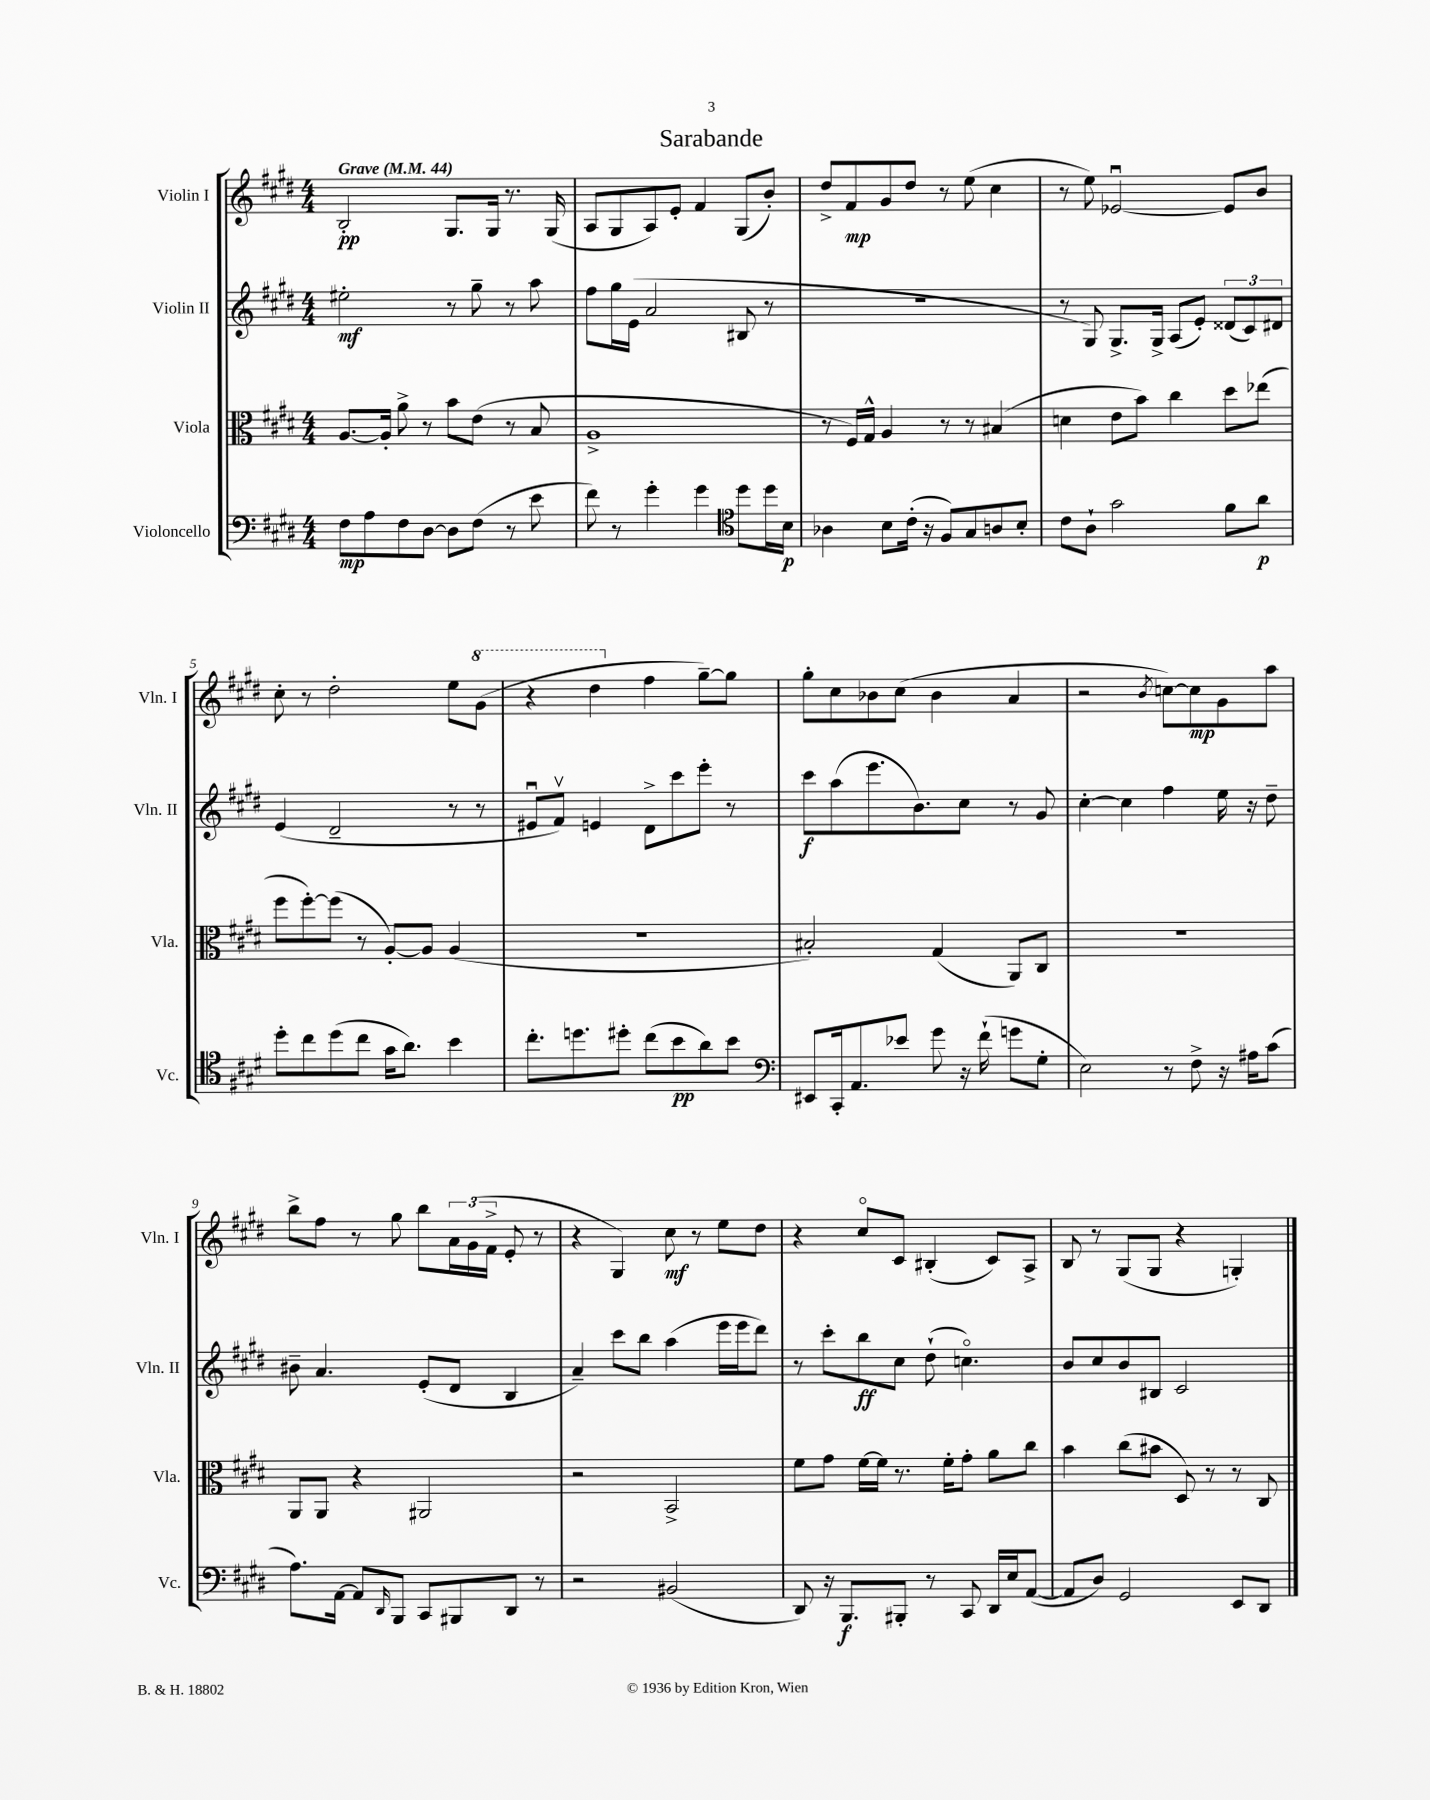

**kern	**kern	**kern	**kern
*staff4	*staff3	*staff2	*staff1
*clefF4	*clefC3	*clefG2	*clefG2
*k[f#c#g#d#]	*k[f#c#g#d#]	*k[f#c#g#d#]	*k[f#c#g#d#]
*M4/4	*M4/4	*M4/4	*M4/4
*MM44	*MM44	*MM44	*MM44
8F#	[8.A	2ee#'	2B'
8A	.	.	.
.	16A']	.	.
8F#	8a^	.	.
[8D#	8r	.	.
8D#]	8b	8r	8.G#
(8F#	(8e	8gg#~	.
.	.	.	16G#
8r	8r	8r	8.r
8e	8B	8aa	.
.	.	.	(16G#
=	=	=	=
8f#)	1A^	8ff#	8A
8r	.	16gg#	8G#
.	.	(16e	.
4g#'	.	2a	8A)
.	.	.	8e'
4g#	.	.	4f#
*clefC4	*	*	*
8dd#	.	8B#	(8G#
16dd#	.	8r	8b')
16B	.	.	.
=	=	=	=
4A-	8r	1r	8dd#^
.	16F#)	.	8f#
.	16G#^^	.	.
8B	4A	.	8g#
(16c#'	.	.	8dd#
16r	.	.	.
8F#)	8r	.	8r
8G#	8r	.	(8ee
8A	(4B#	.	4cc#
8B'	.	.	.
=	=	=	=
8c#	4d	8r	8r
8A`	.	8G#)	8ee)
2g#	8e	8.G#^	[2e-u
.	8b)	.	.
.	.	16G#^	.
.	4cc#	(8A	.
.	.	8e')	.
8f#	8dd#	(12d##	8e-]
.	.	12c#)	.
8a	(8ee-	.	8b
.	.	12d#	.
=	=	=	=
8dd#'	8ff#	(4e	8cc#'
8cc#	[8ff#')	.	8r
(8dd#	(8ff#]	2d#~	2dd#'
8cc#	8r	.	.
16g#	[8A')	.	.
8.a)	.	.	.
.	8A]	.	.
4b	(4A	8r	8ee
.	.	8r	(8gg#
=	=	=	=
8.cc#'	1r	8e#u	4r
.	.	8f#v)	.
8.dd	.	.	.
.	.	4e	4ddd#
8dd#'	.	.	.
(8cc#	.	8d#^	4ff#
8b	.	8ccc#	.
8a)	.	8eee'	[8gg#~)
8b	.	8r	8gg#]
=	=	=	=
*clefF4	*	*	*
8EE#	2B#')	8ccc#	8gg#'
16CC#'	.	(8aa	8cc#
8.AA	.	.	.
.	.	8.eee	8b-
8e-	.	.	(8cc#
.	.	8.b)	.
8g#	(4G#	.	4b-
16r	.	8cc#	.
(16f#`	.	.	.
8g	8AA)	8r	4a
8G#'	8C#	8g#	.
=	=	=	=
2E)	1r	[4cc#'	2r
.	.	4cc#]	.
.	.	.	8qb
8r	.	4ff#	[8cc)
8F#^	.	.	8cc]
16r	.	16ee	8g#
16A#	.	16r	.
(8c#	.	8dd#~	8aa
=	=	=	=
8.A)	8AA	8b#~	8bb^
.	8AA	4.a	8ff#
[16AA	.	.	.
8AA]	4r	.	8r
16qqDD#	.	.	.
8BBB	.	.	8gg#
8CC#	2AA#	(8e'	8bb
8BBB#	.	8d#	24a
.	.	.	(24g#
.	.	.	24f#^
8DD#	.	4B	8e'
8r	.	.	8r
=	=	=	=
2r	2r	4a~)	4r
.	.	8ccc#	4G#)
.	.	8bb	.
(2BB#	2BB^	(4aa	8cc#
.	.	.	8r
.	.	16eee	8ee
.	.	16eee	.
.	.	8ddd#)	8dd#
=	=	=	=
8DD#)	8f#	8r	4r
16r	8g#	8ccc#'	.
8.BBB	.	.	.
.	[16f#	8bb	8cc#o
.	16f#]	.	.
8BBB#'	8.r	8cc#	8c#
8r	.	(8dd#`	(4B#'
.	16f#'	.	.
8CC#	8g#'	4.cco)	.
16DD#	8a	.	8c#)
16E	.	.	.
([8AA	8cc#	.	8A^
=	=	=	=
8AA]	4b	8b	8B
8D#)	.	8cc#	8r
2GG#	(8cc#	8b	(8G#
.	8b#	8B#	8G#
.	8D#)	2c#	4r
.	8r	.	.
8EE	8r	.	4G')
8DD#	8C#	.	.
==	==	==	==
*-	*-	*-	*-
